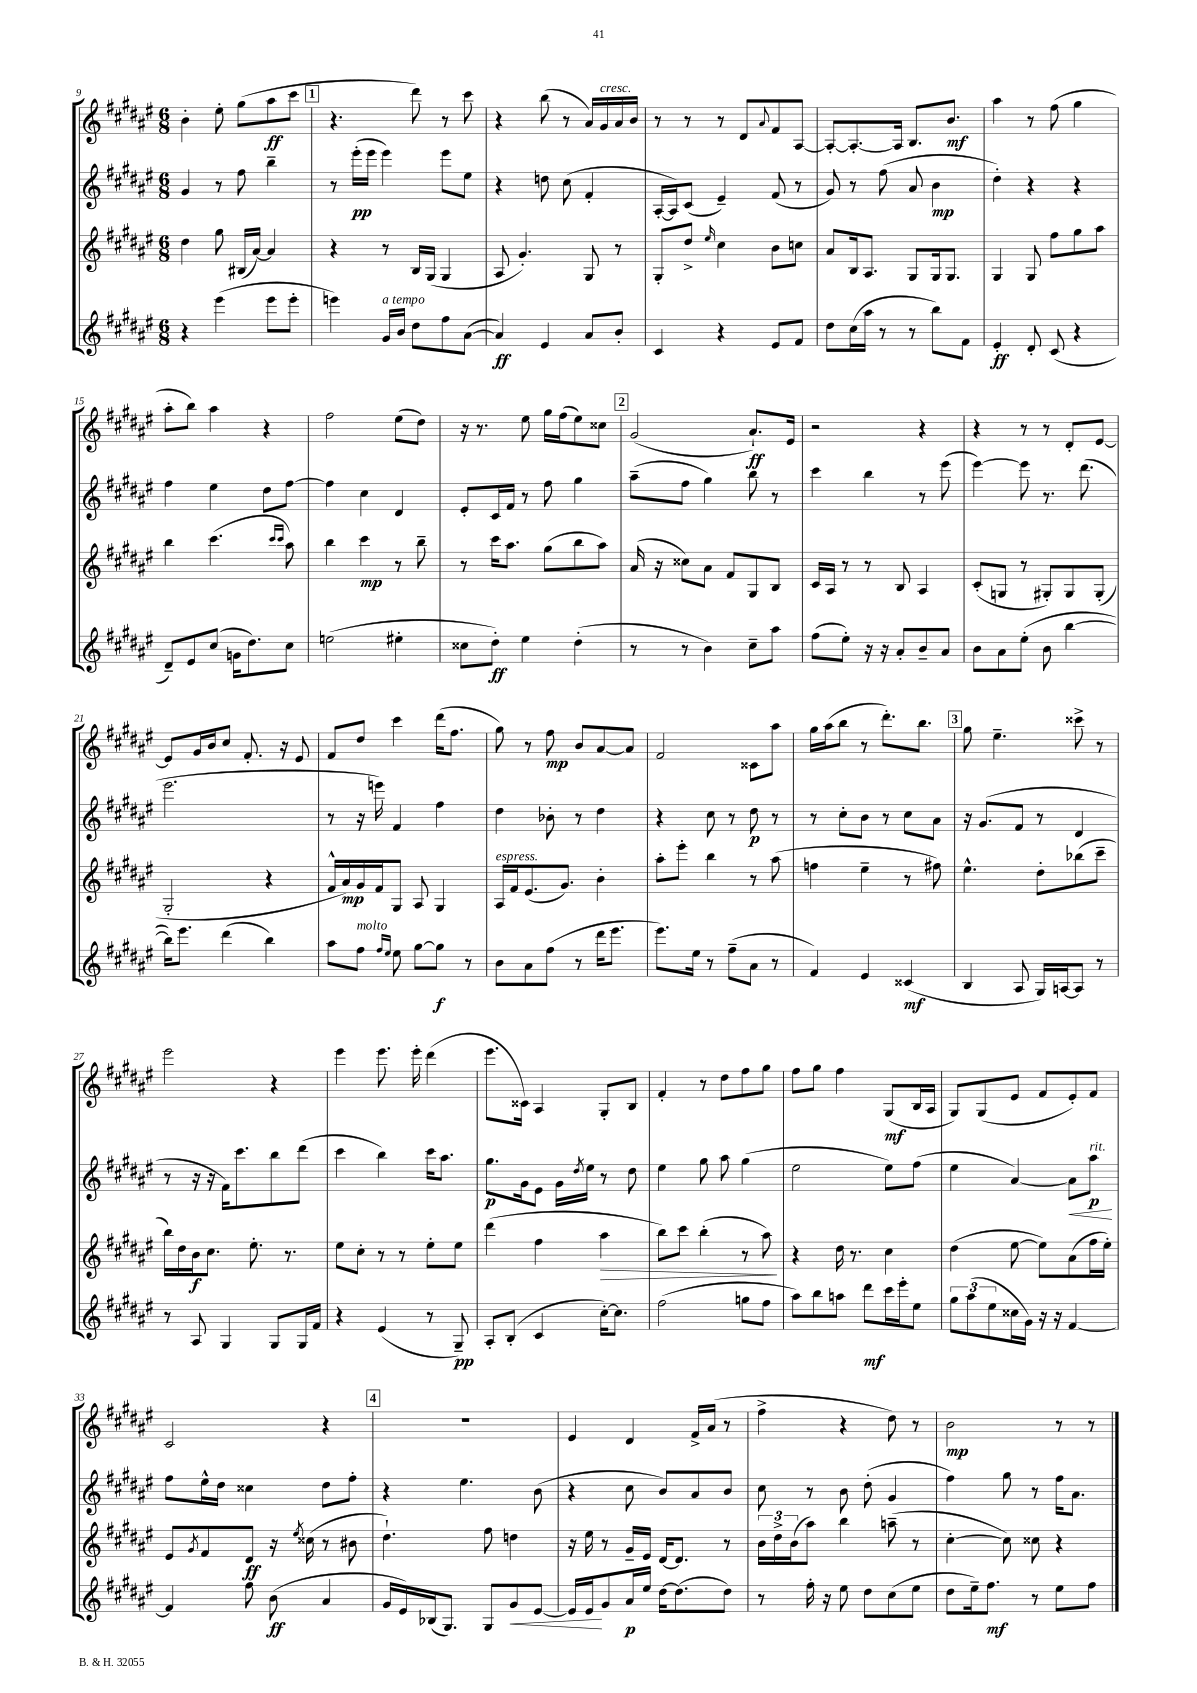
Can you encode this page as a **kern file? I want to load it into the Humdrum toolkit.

**kern	**kern	**kern	**kern
*staff4	*staff3	*staff2	*staff1
*clefG2	*clefG2	*clefG2	*clefG2
*k[f#c#g#d#a#e#]	*k[f#c#g#d#a#e#]	*k[f#c#g#d#a#e#]	*k[f#c#g#d#a#e#]
*M6/8	*M6/8	*M6/8	*M6/8
4r	4dd#	4g#	4b'
(4eee#	8gg#	8r	8ee#'
.	(16B#	8ff#	(8gg#
.	[16a#)	.	.
8eee#	4a#]	4bb~	8aa#
8eee#'	.	.	8ccc#
=	=	=	=
4eee)	4r	8r	4.r
.	.	(16eee#'	.
.	.	16eee#	.
16g#	8r	4eee#)	.
16b	.	.	.
8dd#	16B	.	8ddd#)
.	(16G#	.	.
8ff#	4G#	8eee#	8r
([8a#	.	8ee#	8ccc#
=	=	=	=
4a#])	8A#	4r	4r
.	4.g#')	.	.
4e#	.	8dd	(8bb
.	.	(8cc#	8r
8a#	8G#	4f#'	16a#)
.	.	.	16g#
8b'	8r	.	16a#
.	.	.	16b
=	=	=	=
4c#	8G#'	[16A#'	8r
.	.	16A#])	.
.	8dd#^	(8c#	8r
.	16qqee#	.	.
4r	4cc#	4e#~)	8r
.	.	.	8d#
.	.	.	8qqa#
8e#	8b	(8f#	8f#
8f#	8cc	8r	[8A#
=	=	=	=
8dd#	8a#	8g#)	8A#'_
(16cc#	16B	8r	8.A#'_
16aa#	8.A#	.	.
8r	.	(8ff#	.
.	.	.	16A#]
8r	8G#	8a#	8.B
8bb)	16G#	4b	.
.	8.G#	.	8.b
8f#	.	.	.
=	=	=	=
4e#'	4G#	4dd#')	4aa#
8d#'	8G#	4r	8r
(8c#	8ff#	.	(8ff#
4r	8gg#	4r	4gg#
.	8aa#	.	.
=	=	=	=
8d#~)	4bb	4ff#	8aa#'
8e#	.	.	8bb)
(8cc#	(4.ccc#	4ee#	4aa#
16g	.	.	.
8.dd#)	.	.	.
.	.	8dd#	4r
.	16qqccc#	.	.
.	16qqccc#	.	.
8cc#	8aa#)	[8ff#	.
=	=	=	=
(2ee	4bb	4ff#]	2ff#
.	4ccc#	4cc#	.
4ee#'	8r	4d#	(8ee#
.	8bb~	.	8dd#)
=	=	=	=
8cc##	8r	8e#'	16r
.	.	.	8.r
8dd#')	16ccc#	16c#	.
.	8.aa#	16f#	.
4ee#	.	8r	8ee#
.	(8gg#	8ff#	16gg#
.	.	.	(16ff#
(4dd#'	8bb	4gg#	8ee#)
.	8aa#)	.	8cc##
=	=	=	=
8r	(16a#	(8aa#~	(2g#
.	16r	.	.
8r	8cc##)	8ff#	.
4b)	8a#	4gg#)	.
.	8f#	.	.
8cc#~	8G#	8bb	8.a#`)
8aa#	8B	8r	.
.	.	.	16e#
=	=	=	=
(8ff#	16c#	4ccc#	2r
.	16A#	.	.
8ee#')	8r	.	.
16r	8r	4bb	.
16r	.	.	.
8a#'	8B	.	.
8b~	4A#	8r	4r
8a#	.	(8eee#	.
=	=	=	=
8b	(8c#'	[4eee#)	4r
8a#	8G	.	.
(8ee#'	8r	8eee#]	8r
8b	8G#')	8.r	8r
[4bb	8G#	.	8d#'
.	.	(8.ddd#	.
.	(8G#'	.	[8e#
=	=	=	=
16bb])	2G#'	2.eee#	8e#]
8.eee#	.	.	.
.	.	.	16g#
.	.	.	16b
(4ddd#	.	.	8cc#
.	.	.	8.f#'
4bb)	4r	.	.
.	.	.	16r
.	.	.	8e#
=	=	=	=
8aa#	16f#^^	8r	8f#
.	16a#)	.	.
8ff#	16g#	16r	8dd#
.	16f#	16eee)	.
16qqff#	.	.	.
16qqee#	.	.	.
8ee#	8G#	4f#	4ccc#
[8gg#	8A#	.	.
8gg#]	4G#	4ff#	(16ddd#
.	.	.	8.ff#
8r	.	.	.
=	=	=	=
8b	16A#	4dd#	8gg#)
.	16f#	.	.
8a#	(8.e#	.	8r
(8ff#	.	8b-'	8ff#
.	8.g#)	.	.
8r	.	8r	8b
16ddd#	4b'	4dd#	[8a#
8.eee#	.	.	.
.	.	.	8a#]
=	=	=	=
8.eee#)	8aa#'	4r	2f#
.	8eee#'	.	.
16ee#	.	.	.
8r	4bb	8cc#	.
(8ff#~	.	8r	.
8a#	8r	8dd#	8c##
8r	(8aa#	8r	8aa#
=	=	=	=
4f#)	4ff	8r	16gg#
.	.	.	(16aa#
.	.	8cc#'	8bb
4e#	4ee#~	8b	8r
.	.	8r	8.ddd#')
(4c##	8r	8cc#	.
.	.	.	8.bb
.	8ff#)	8a#	.
=	=	=	=
4B	4.ee#^^	16r	8gg#
.	.	(8.g#	.
.	.	.	4.ee#~
8A#	.	8f#	.
16G#)	8dd#'	8r	.
[16A	.	.	.
8A]	(8bb-	4d#	8ccc##^
8r	8ccc#~	.	8r
=	=	=	=
8r	16bb)	8r	2eee#
.	16dd#	.	.
8A#	16b	16r	.
.	8.cc#	16r	.
4G#	.	16f#)	.
.	.	8.ccc#	.
.	8.ee#'	.	.
8G#	.	8bb	4r
.	8.r	.	.
16G#	.	(8ddd#	.
16f#	.	.	.
=	=	=	=
4r	8ee#	4ccc#	4eee#
.	8cc#'	.	.
(4e#	8r	4bb)	8.eee#
.	8r	.	.
.	.	.	16eee#'
8r	8ee#'	16ccc#	(4ddd#
.	.	8.aa#	.
8G#~)	8ee#	.	.
=	=	=	=
8A#'	(4ddd#	8.gg#	8.eee#
(8B'	.	.	.
.	.	16g#	16c##)
4c#	4ff#	8e#	4A#
.	.	16g#	.
.	.	8qdd#	.
.	.	16ee#	.
[16cc#')	4aa#	8r	8G#'
8.cc#]	.	.	.
.	.	8dd#	8B
=	=	=	=
(2ff#	8bb)	4ee#	4f#'
.	8ccc#	.	.
.	(4bb'	8gg#	8r
.	.	8aa#	8dd#
8gg	8r	(4gg#	8ff#
8ff#	8aa#)	.	8gg#
=	=	=	=
8aa#)	4r	2ee#	8ff#
8bb	.	.	8gg#
8aa	16dd#	.	4ff#
.	8.r	.	.
8ddd#	.	.	.
16ccc#	4cc#	8ee#)	(8G#
16eee#'	.	.	.
8ee#	.	(8ff#	16B
.	.	.	16A#
=	=	=	=
12gg#	(4dd#	4ee#	8G#)
(12aa#	.	.	.
.	.	.	(8G#
12ee#	.	.	.
16cc##	[8ee#	[4a#)	8e#
16g#)	.	.	.
16r	8ee#])	.	8f#
16r	.	.	.
[4f#	(8a#	8a#]	8e#')
.	16ff#	8aa#	8f#
.	16ee#')	.	.
=	=	=	=
4f#]	8e#	8ff#	2c#
.	8qg#	.	.
.	8f#	16ee#^^	.
.	.	16dd#	.
8ff#	8d#	4cc##	.
(8b	16r	.	.
.	8qee#	.	.
.	(16cc##	.	.
4a#	8r	8dd#	4r
.	8b#	8ff#'	.
=	=	=	=
16g#	4.dd#`)	4r	2.r
16e#)	.	.	.
(16B-	.	.	.
8.G#)	.	.	.
.	.	4.ee#	.
8G#	8ff#	.	.
8g#	4dd	.	.
[8e#	.	(8b	.
=	=	=	=
16e#]	16r	4r	4e#
16e#	16ee#	.	.
8g#	8r	.	.
16a#	16g#~	8cc#	4d#
16ee#	16e#	.	.
[16dd#	[16d#	8b)	.
(8.dd#]	8.d#]	.	.
.	.	8a#	16f#^
.	.	.	(16a#
8dd#)	8r	8b	8r
=	=	=	=
8r	24b	8cc#	4ff#^
.	24dd#^	.	.
.	(24b	.	.
16ff#'	8aa#)	8r	.
16r	.	.	.
8ee#	4bb	8b	4r
8dd#	.	(8dd#'	.
(8cc#	(8aa~	4g#	8dd#)
8ee#	8r	.	8r
=	=	=	=
8dd#	[4cc#'	4ff#)	2b
16ee#~)	.	.	.
8.ff#	.	.	.
.	8cc#])	8gg#	.
8r	8cc##	8r	.
8ee#	4r	16ff#	8r
.	.	8.a#	.
8ff#	.	.	8r
==	==	==	==
*-	*-	*-	*-
